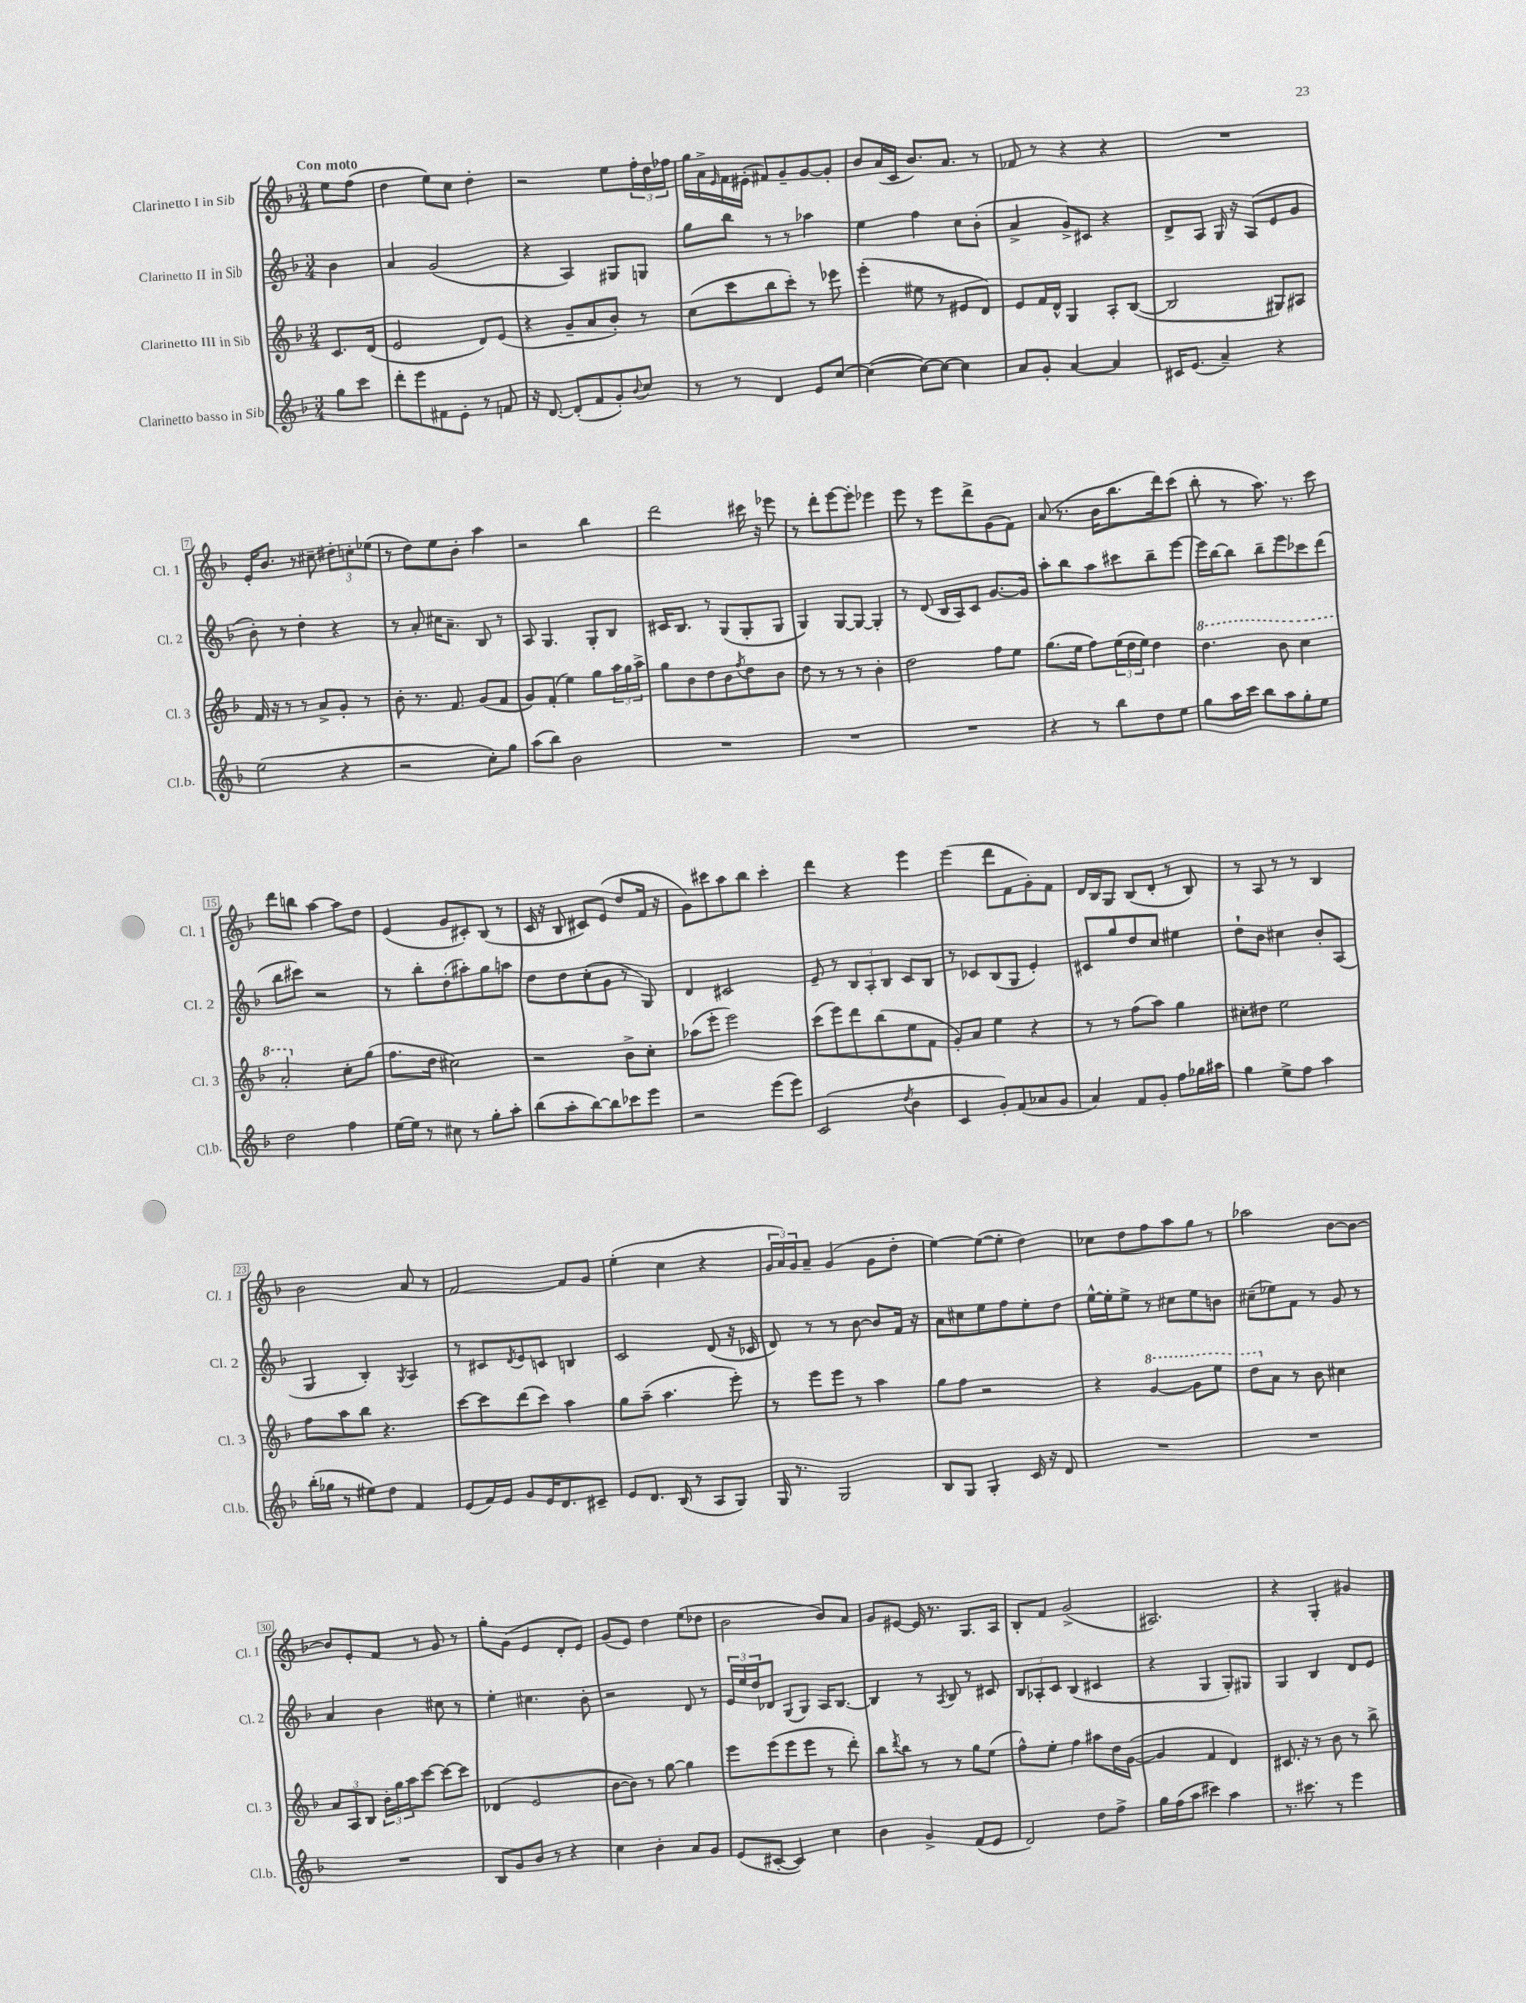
<<
\new StaffGroup <<
\new Staff = "s0" \with { instrumentName = "Clarinetto I in Sib" shortInstrumentName = "Cl. 1" } {
    \clef treble \key f \major \numericTimeSignature \time 3/4 \partial 4 \tempo "Con moto"
    e''8 f''8( |
    d''4 e''8) c''8 d''4-. |
    r2 e''8 \tuplet 3/2 { f''16-. d''16 fes''16 } |
    g''16 a'16-> \grace { e'16 } f'16 eis'16-.( fis'8) g'8-- g'8~ g'8-. |
    bes'8 a'16( c'16 bes'8.) a'8. r8 |
    fes'8 r8 r4 r4 |
    R2. |
    e'16-. bes'8. r8 cis''8-- \tuplet 3/2 { dis''8-. c''8-. ees''8( } |
    r8 d''8) e''8 bes'8-. a''4 |
    r2 bes''4 |
    d'''2 cis'''16 r16 ees'''8 |
    r8 d'''8-. e'''8~ e'''8-. ees'''4 |
    e'''8 r8 e'''8 d'''8-> g'8( f'8) |
    a'8( r8. bes'16 bes''8. d'''16) c'''8( |
    bes''8-. r8 a''8.) r8. c'''8 |
    d'''8 b''8 a''4~ a''8 d''8 |
    e'4( g'8 cis'8-.) bes8( r8 |
    c'16 r16 bes8 cis'8) e'8( d''8 f'16 r16 |
    g'8) cis'''8 a''8 bes''8 cis'''4-. |
    d'''4 r4 e'''4 |
    e'''4( d'''8 f'8 g'8-.) f'8 |
    d'16 bes16 g8 bes8( d'8-. r8 bes8) |
    r8 a8 r8 r8 bes4 |
    bes'2 a'8 r8 |
    f'2~ f'8 g'8 |
    e''4-.( c''4 r4 |
    \tuplet 3/2 { g'16 a'16) g'16 } a'8-- g'4( g'8 d''8-. |
    e''4~) e''8~( e''8-. d''4) |
    ces''8 d''8 f''8 a''8 g''8 r8 |
    aes''2 bes'8~ bes'8~ |
    bes'8 e'8-. f'8 r8 g'8 r8 |
    g''8-. g'8( e'4 d'8-. e'8) |
    g'8( e'8) d''4 e''8( des''8 |
    bes'2 bes'8) a'8 |
    g'8 eis'8~ eis'16 r8. g8. a16 |
    bes8-. f'8 g'2->( |
    ais2.) |
    r4 g4-. gis'4 \bar "|." |
}
\new Staff = "s1" \with { instrumentName = "Clarinetto II in Sib" shortInstrumentName = "Cl. 2" } {
    \clef treble \key f \major \numericTimeSignature \time 3/4 \partial 4
    bes'4 |
    a'4 g'2( |
    r4 a4) gis8 g8 |
    g''8 bes''8 r8 r8 aes''4 |
    e''4 f''4 c''8 bes'8-.( |
    a'4-> g'8->) cis'8 r4 |
    d'8-> a8 g16 r16 a8( e'8 g'8 |
    bes'8-.) r8 d''4-. r4 |
    r8 a'8-. cis''16 a'8.-- bes8 r8 |
    a8 g4. g8-. bes8 |
    cis'16 bes8. r8 g8( g8-. g8 |
    g4) g8~ g8~ g4-. |
    r8 d'8( bes16 a16) c'8 g'8.~ g'16 |
    a''8-. bes''8 a''8 cis'''8 bes''8-- e'''8~ |
    e'''16 bes''16~ bes''8 bes''8-- e'''8 ces'''8 d'''8( |
    bes''8 cis'''8) r2 |
    r8 bes''8-. d''8-.( ais''8-.) g''8 a''8 |
    d''8 d''8 c''8-.( g'8 r8 g8) |
    d'4 cis'2 |
    e'8-- r8 \tuplet 3/2 { bes8 a8-. bes8 } c'8 bes8 |
    r8 ces'8 bes8( g8 e'4-.) |
    cis'8 g''8 d''8 c''8 eis''4 |
    d''8-! bes'8 cis''4 bes'8-. a8( |
    g4 bes4-.) \acciaccatura { g8 } a4 |
    r8 cis'8 \acciaccatura { d'8 } e'8 c'8 b4 |
    c'2 d'8( r16 ces'16 |
    d'8) r8 r8 bes'8~ bes'8 f'16 r16 |
    a'8 cis''8 e''8 f''8 e''8-. d''8 |
    e''16~-^ e''16-. e''8-> r8 cis''8 e''8 b'8 |
    cis''8--( ees''8) f'8 r8 g'8 r8 |
    a'4 bes'4 cis''8 r8 |
    e''4-. cis''4. bes'8-. |
    r2 d'8 r8 |
    \tuplet 3/2 { e'16 e''16 d''16 } des'8 g8( g8) a16 bes8.~ |
    bes4 r8 \acciaccatura { a8 } bes8 r8 cis'8 |
    \tuplet 3/2 { bes8 aes8-. c'8 } bes4( cis'4 |
    r4 g4 g8-.) gis8 |
    g4 bes4 d'8 e'8 \bar "|." |
}
\new Staff = "s2" \with { instrumentName = "Clarinetto III in Sib" shortInstrumentName = "Cl. 3" } {
    \clef treble \key f \major \numericTimeSignature \time 3/4 \partial 4
    c'8. d'16( |
    e'2 d'8) e'8( |
    r4 g'8-- a'8 bes'8-.) r8 |
    c''8( c'''8 bes''8 c'''8-.) r8 ees'''8 |
    e'''4-.( eis''8 r8 eis'8 d'8) |
    e'8 f'16 d'16-^ g4 a8-. bes8~( |
    bes2 gis8) ais8 |
    f'16 r16 r8 r8 a'8-> g'8-. r8 |
    bes'8-. r8. f'8. g'8( f'8 |
    g'8) f'8-.( e''4) g''8 \tuplet 3/2 { a''16 g''16 a''16-> } |
    g''8 bes'8 d''8 bes'8 \acciaccatura { f''8 } d''8 bes'8 |
    d''8 r8 r8 r8 bes'4-. |
    d''2 f''8 e''8 |
    g''8.( e''16 f''8) \tuplet 3/2 { e''16( d''16 e''16) } d''4 |
    \ottava #1 d'''4. bes''8 c'''4 |
    a''2-. \ottava #0 c''8-. g''8( |
    f''8. d''16 cis''2) |
    r2 bes'8-> c''8-. |
    aes''8( e'''8-. e'''2) |
    c'''8( e'''8) d'''8 bes''8( e''8 f'8 |
    g'8-.) a'8 e''4 r4 |
    r8 r8 f''8( a''8) g''4 |
    cis''8-. dis''8 e''2 |
    f''8 a''8 bes''8 r4. |
    c'''8~ c'''8 d'''8( c'''8) a''4 |
    g''8 a''8--( a''4. e'''8-.) |
    r8 e'''8 e'''8 r8 a''4 |
    g''8 f''8 r2 |
    r4 \ottava #1 g''4~ g''8 e'''8 |
    d'''8 \ottava #0 a'8 r8 bes'8 cis''4 |
    \tuplet 3/2 { a'8 a8 bes8 } \tuplet 3/2 { bes'16-. g''16 a''16 } c'''8~ c'''8~ c'''8 |
    des'4( e'2 |
    bes'8~ bes'8) r8 g''8~ g''4 |
    e'''8 e'''8( e'''8 e'''8 r8 d'''8-.) |
    bes''8 \acciaccatura { d'''8 } bes''8 r8 r8 g''8 e''8( |
    f''8-^) e''8-. f''4 ais''8 d''16 g'16~( |
    g'4 f'4 d'4) |
    cis'8. r16 r8 bes'8 r8 bes''8-> \bar "|." |
}
\new Staff = "s3" \with { instrumentName = "Clarinetto basso in Sib" shortInstrumentName = "Cl.b." } {
    \clef treble \key f \major \numericTimeSignature \time 3/4 \partial 4
    g''8 c'''8 |
    d'''8-. e'''8 fis'8 e'8-. r8 f'8 |
    r16 d'8.~ d'8-.( f'8 g'8-.) \appoggiatura { bes'8 } c''8 |
    r8 r8 d'4 e'8 c''8~ |
    c''4~( c''8~) c''8~ c''4 |
    a'8 g'8-. a'4~ a'4 |
    cis'16 e'8.( a'4--) r4 |
    e''2( r4 |
    r2 c''8-.) g''8 |
    a''8( bes''8) bes'2 |
    R2. |
    R2. |
    R2. |
    r4 r8 bes''8 d''8 e''8 |
    g''8 a''16 c'''16 bes''8 a''8 g''8-. e''8 |
    d''2 f''4 |
    e''16~ e''16 r8 cis''8 r8 g''8-. a''8-. |
    bes''8( a''8-. bes''8~) bes''8 ces'''8 e'''8 |
    r2 e'''8( e'''8) |
    c'2( \acciaccatura { d''8 } bes'4 |
    c'4 g'8-.) f'8( aes'8 g'8 |
    a'4) f'8 g'8-. f''8 ges''16 ais''16 |
    g''4 e''8-> f''8 a''4 |
    bes''16-.( ges''16 r8 eis''8) d''8 f'4 |
    e'8( f'16) e'16 g'8 e'16 d'8. cis'8-- |
    e'8 d'8. bes16( r8 a8 g8) |
    g16 r8. g2 |
    bes8 g8 g4-. c'16 r16 d'8 |
    R2. |
    R2. |
    R2. |
    bes8 g'8 bes'8 r8 r4 |
    c''4 bes'4-. a'8 g'8 |
    e'8( cis'8~-. cis'4) c''4 |
    bes'4 g'4-> f'8( e'8 |
    d'2) d''8 f''8-> |
    g''16 f''16( a''8 cis'''4) a''4 |
    r8. cis'''8. r8 e'''4 \bar "|." |
}
>>
>>
\layout { \context { \Score \override BarNumber.stencil = #(make-stencil-boxer 0.1 0.3 ly:text-interface::print) } }
